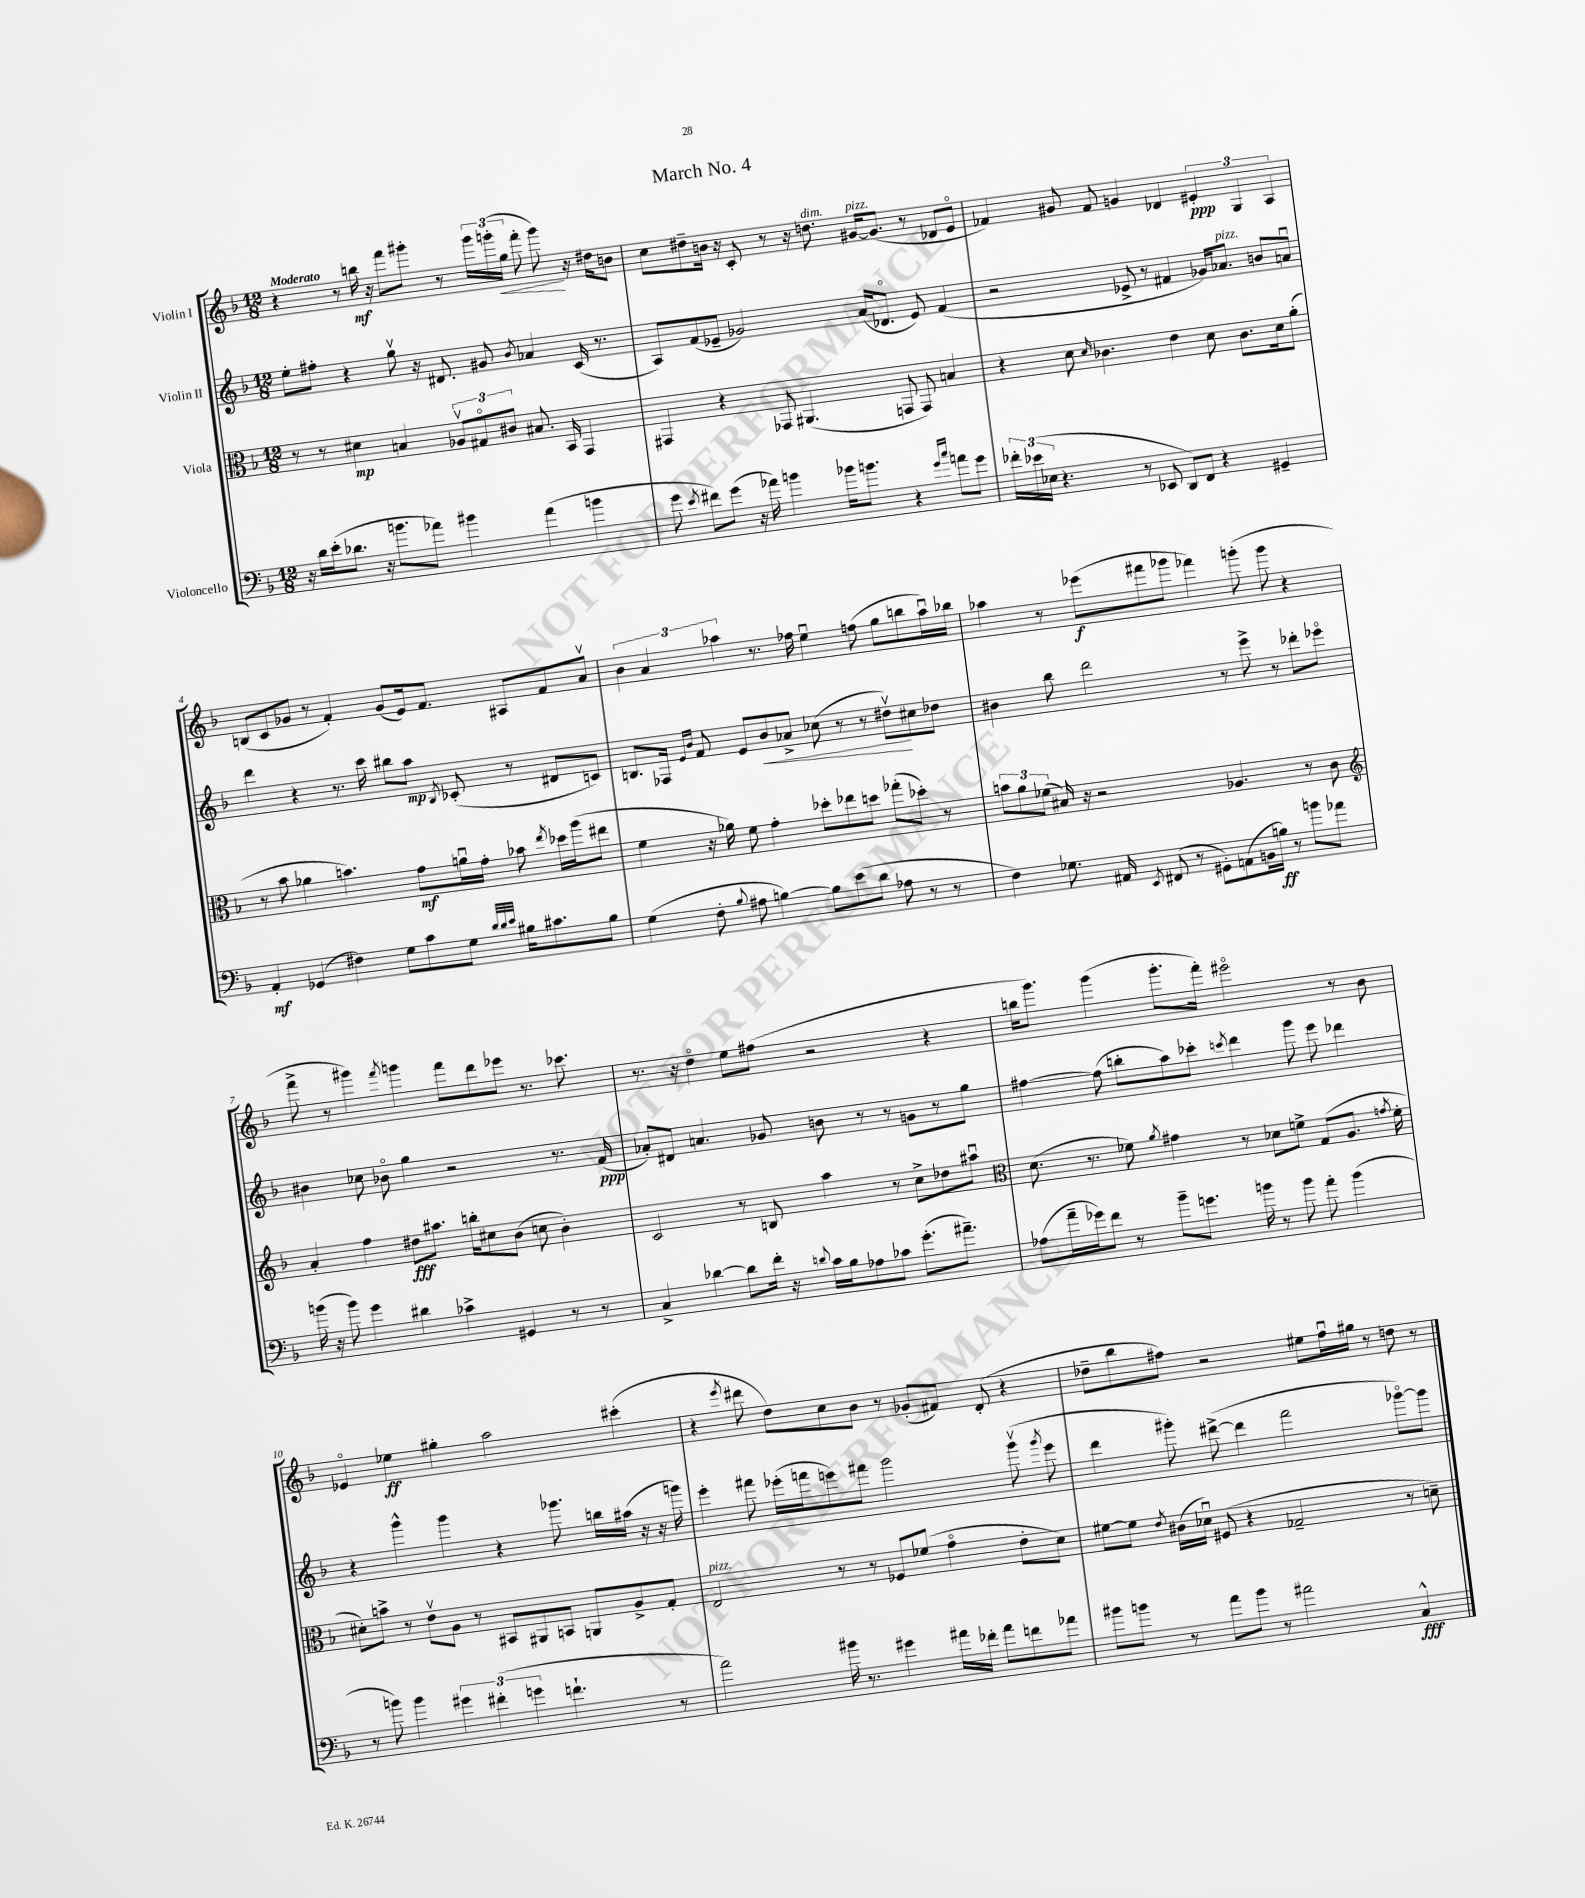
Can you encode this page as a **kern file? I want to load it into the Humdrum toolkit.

**kern	**kern	**kern	**kern
*staff4	*staff3	*staff2	*staff1
*clefF4	*clefC3	*clefG2	*clefG2
*k[b-]	*k[b-]	*k[b-]	*k[b-]
*M12/8	*M12/8	*M12/8	*M12/8
16r	8r	8ee'	4r
16d	.	.	.
(16e'	8r	8ff#'	.
8.d-	.	.	.
.	4d#	4r	8r
16r	.	.	16bb
8.b	.	.	16r
.	4B	8ggv	8fff
8a-)	.	16r	8ggg#'
.	.	8.d#	.
4b#	12A-v	.	8r
.	12G#o	.	.
.	.	8g#	24ggg#
.	12c#	.	(24ggg'
.	.	.	24gg
.	.	8qb-	.
(4a-	8.B#	4a-	8fff'
.	.	.	8ggg)
.	16BB-	.	.
4b	4GG	(16c	16r
.	.	8.r	16dd#
.	.	.	8b
=	=	=	=
8g	4GG#	8A)	8cc
8qe	.	.	.
8f#)	.	(8f	8dd#~
(8g	4r	8e-~	16b
.	.	.	16r
16r	.	2g-)	8c'
16a-)	.	.	.
4b	8GG-	.	8r
.	(4.AA#	.	16r
.	.	.	8.dd
16b-	.	.	.
8.b	.	.	.
.	.	(16a	[16g#
.	.	8.d-o	(8.g#]
4r	8GG	.	.
.	8GG)	8e-)	8r
16qqg	.	.	.
16qqcc	.	.	.
8a	4B	(4f	8d-
8g	.	.	8eo
=	=	=	=
24f-'	4r	2r	4f-)
(24e-	.	.	.
24E-	.	.	.
4.r	.	.	.
.	8d	.	8g#
.	16qqd	.	.
.	4.c-	.	8f-
8r	.	8e-^	4g
8EE-	.	8r	.
8DD)	4e	4f#	4d-
8FF	.	.	.
4r	8d	16g-)	6e#'
.	.	8.a-	.
.	8.c-	.	.
.	.	.	6G
4GG#~	.	8b	.
.	16d	.	.
.	.	.	6A
.	(8a'	8au	.
=	=	=	=
4AA'	8r	4ddd	(8B
.	8b-	.	8c
(4GG-	4a-	4r	8g-
.	.	.	8r
4F#)	4.b)	8.r	4f')
.	.	16ccc	.
8G	.	8bb#	(8g-
8c	8g	8aa	16e)
.	.	.	8.f
.	.	8qB-	.
8G	16au	(8c-'	.
.	16g'	.	.
32qqd	.	.	.
32qqd	.	.	.
32qqe	.	.	.
16B#	8b-	8r	8A#
8.c#	.	.	.
.	8qee	.	.
.	16dd-	8d#	8f
.	(16aa	.	.
8B#	8ee#	8c)	8av
=	=	=	=
(4G	4f	8.B	6b-
.	.	.	6a
.	.	16F-	.
.	.	16qqe	.
.	.	16qqb-	.
8F'	16r	8f	.
.	16a-)	.	.
.	.	.	6aa-
8qqB-	.	.	.
8A#	8f	8e	.
[4B)	4g'	8b-	8.r
.	.	8a-^	.
.	.	.	16ff-
8B]	8dd-'	(8cc-	4eeu
(8e	8ee-	8r	.
8d	8dd	8r	(8ff
8A-	(8gg-'	8dd#v)	8gg
8r	8dd-')	8cc#	8bb
8r	8r	8dd-	16aa-u)
.	.	.	16bb-
=	=	=	=
4F)	12b	4b#	4aa-
.	12a	.	.
.	(12f-	.	.
8.G-	16B#)	8bb-	8r
.	16r	.	.
.	2r	2ddd	(8eee-
16AA#	.	.	.
8qEE	.	.	.
(8FF#	.	.	8fff#
8r	.	.	8ggg-
8GG#')	.	.	4fff-)
(8AA	4.A-	8r	.
16BB	.	8eee^	(8ggg'
16B)	.	.	.
8r	.	8r	8ggg
8b	8r	8ddd-'	4r
8a-	8c	8eee-o	.
=	=	=	=
*	*clefG2	*	*
(16b	4a'	4b#	8fff^
16r	.	.	.
8b)	.	.	8r
4g	4ff	8cc-	4ggg#)
.	.	8b-o	.
.	.	.	8qfff
4d#	8dd#	4gg	4ggg
.	8.aa#	.	.
4c-^	.	2r	8fff
.	16bb'	.	.
.	8cc#	.	8ddd
4GG#	(8b-	.	8eee-
.	8cc	.	8.r
8r	4b-')	8.r	.
.	.	.	8.ccc-
8r	.	.	.
.	.	(16f	.
=	=	=	=
4C^	2c	8a-')	8.r
.	.	8d#	.
.	.	.	16r
[4d-	.	4.a	4ddo
8d-]	8r	.	8ee
16f'	8B	8g-	(8ff#
16r	.	.	.
8qqd	.	.	.
16c	4aa	8b	2r
16B-	.	.	.
8A-	.	8r	.
8c-	8r	8r	.
(8.g'	8cc^	8g	.
.	8dd-	8r	4r
8.a#~)	.	.	.
.	8aa#u	8gg	.
=	=	=	=
*	*clefC3	*	*
(8A-	(8.d	[4ff#	16bb
.	.	.	8.ggg)
16a~	.	.	.
16g-)	8.r	.	.
8f	.	(8ff#]	(4ggg
8r	8f-)	8bb'	.
.	8qa	.	.
8b-~	4g#	8aa)	8.ggg'
8.g	.	8ccc-'	.
.	.	.	16fff')
.	.	8qccc	.
.	8r	4ddd	2eee#o
16b	.	.	.
8r	8d-	.	.
8b	8f^	8ggg	.
8a'	(8G	8eee	.
(4b	8.A	4ddd-	8r
.	.	.	8b-
.	8qg	.	.
.	16f'	.	.
=	=	=	=
8r	8d#')	4r	4e-o
8b)	8b^	.	.
4b	8r	4ggg^^	4ee-
.	8ev	.	.
6g#	8A	4ggg	4gg#'
.	8r	.	.
(6f#'	.	.	.
.	8BB#	4r	2aa
6g	.	.	.
.	8AA#	.	.
4.f`	8BB	8.ggg-	.
.	8AA	.	.
.	.	16bb	.
.	8A^	(16aa#	(4ccc#'
.	.	16r	.
8r	8G'	16r	.
.	.	16ggg)	.
=	=	=	=
2a)	2E	4eee'	4r
.	.	.	8qeee
.	.	8fff#	8ddd#
.	.	(16eee-'	8dd)
.	.	16fff	.
16b#	8r	8eee)	8cc
8.r	.	.	.
.	8r	8fff#	8b-
4g#	8F-	2ggg	8r
.	(8f-	.	(8g-'
16a#	4go	.	8f#)
16f-'	.	.	.
8a#	.	.	(8d'
8f	8e'	(8gggv	4r
.	.	8qggg	.
8a-	8d)	8eee	.
=	=	=	=
8b#	[8f#	4ddd	8dd-~
8b	8f#]	.	8bb-
.	8qe	.	.
8r	(16c#	8ggg#')	8ff#)
.	16d-u)	.	.
8a	(8F#	([8ddd#^	2r
8b	4r	4ddd#]	.
8r	.	.	.
2a#	2G-~	2fff	.
.	.	.	8ee#
.	.	.	16ff#u
.	.	.	16gg#
.	.	.	8r
4C^^	8r	[8ggg-o)	8dd
.	8d~)	8ggg-]	8r
==	==	==	==
*-	*-	*-	*-
